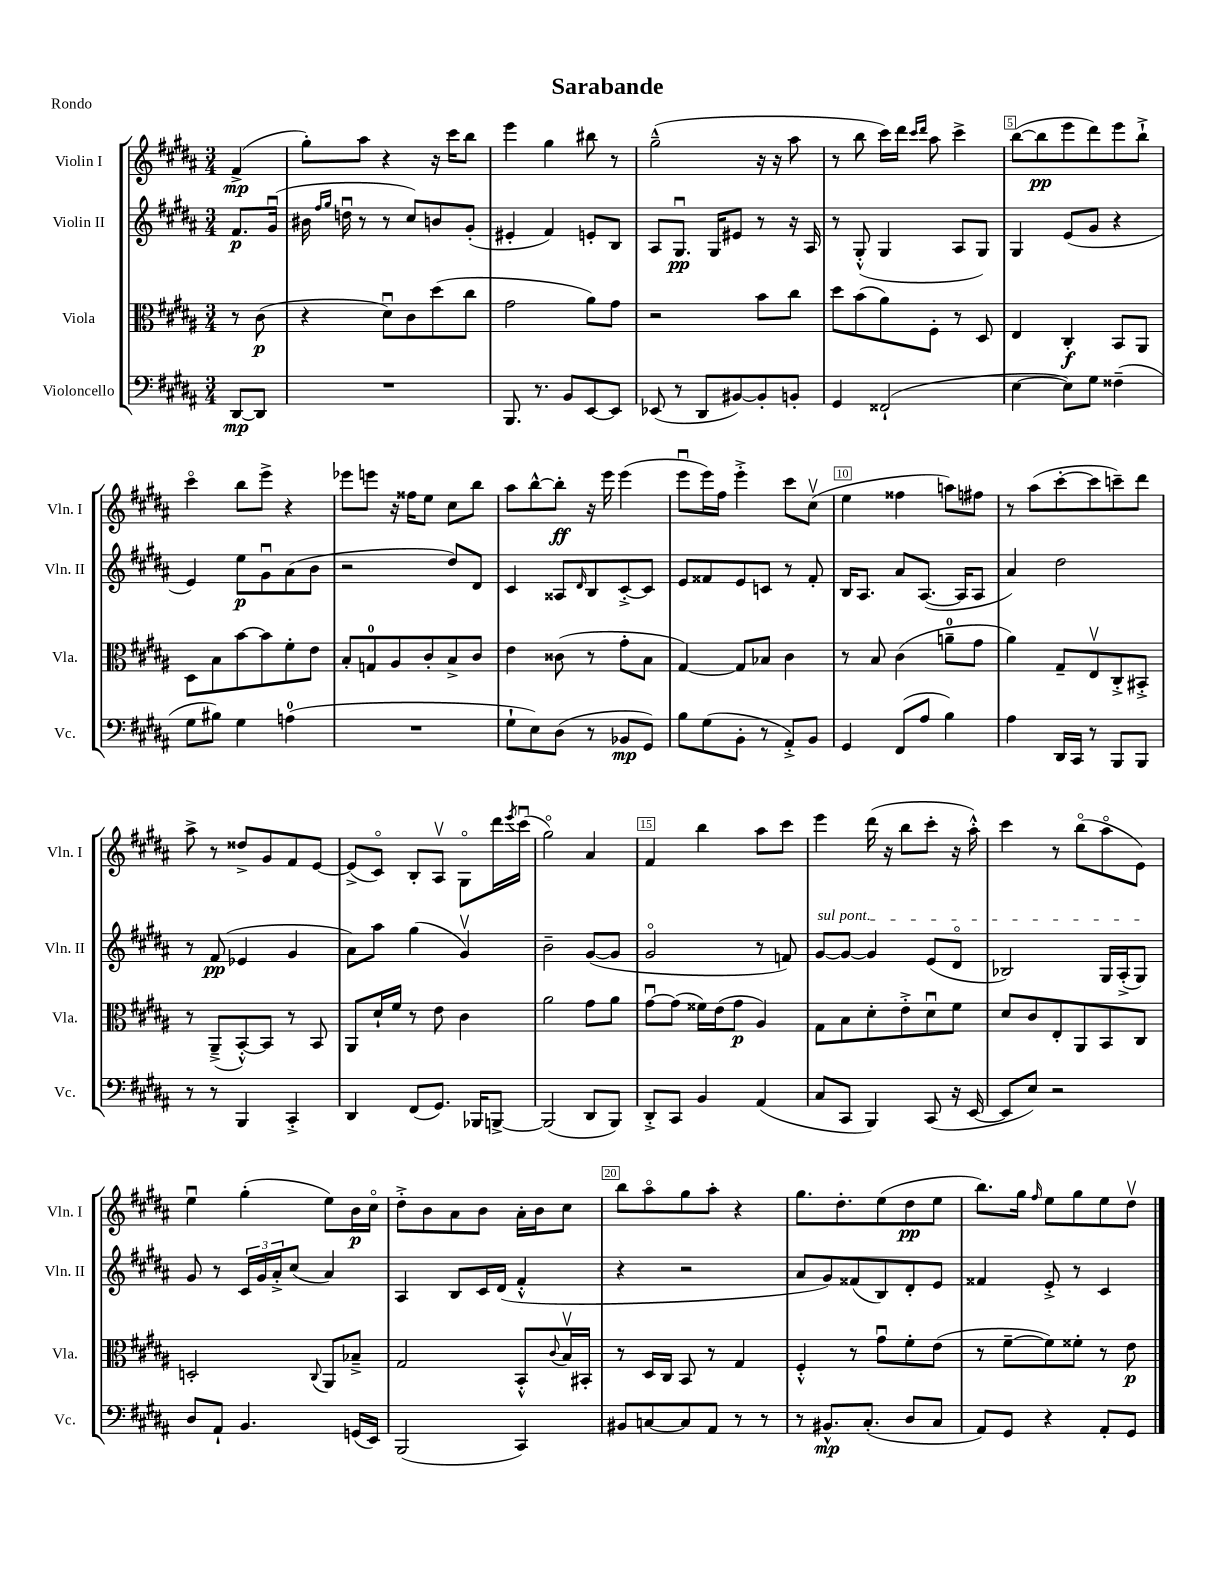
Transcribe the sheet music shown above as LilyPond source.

\header { title = "Sarabande" piece = "Rondo" }
<<
\new StaffGroup <<
\new Staff = "s0" \with { instrumentName = "Violin I" shortInstrumentName = "Vln. I" } {
    \clef treble \key b \major \numericTimeSignature \time 3/4 \partial 4
    fis'4->\mp( |
    gis''8-.) ais''8 r4 r16 cis'''16 b''8 |
    e'''4 gis''4 bis''8 r8 |
    gis''2---^( r16 r16 ais''8 |
    r8 b''8 cis'''16) dis'''16 \grace { cis'''16 dis'''16 } ais''8 cis'''4-> |
    b''8~( b''8\pp e'''8 dis'''8) e'''8 b''8-!-> |
    cis'''4\flageolet b''8 e'''8-> r4 |
    ees'''8 e'''8 r16 fisis''16 e''8 cis''8 b''8 |
    ais''8 b''8~-^ b''8-.\ff r16 e'''16 e'''4( |
    e'''8\downbow e'''16) fis''16 e'''4-.-> cis'''8 cis''8\upbow( |
    e''4 fisis''4 a''8) fis''8 |
    r8 ais''8( cis'''8~-. cis'''8 c'''8--) dis'''8 |
    ais''8-> r8 disis''8-> gis'8 fis'8 e'8~ |
    e'8->( cis'8\flageolet) b8-. ais8\upbow gis8\flageolet dis'''16 \acciaccatura { e'''8 } cis'''16\downbow( |
    gis''2\flageolet) ais'4 |
    fis'4 b''4 ais''8 cis'''8 |
    e'''4 dis'''16( r16 b''8 cis'''8-. r16 ais''16-.-^) |
    cis'''4 r8 b''8\flageolet( ais''8\flageolet e'8) |
    e''4\downbow gis''4-.( e''8) b'16\p cis''16\flageolet |
    dis''8-.-> b'8 ais'8 b'8 ais'16-. b'16 cis''8 |
    b''8 ais''8\flageolet gis''8 ais''8-. r4 |
    gis''8. dis''8.-. e''8( dis''8\pp e''8 |
    b''8.) gis''16 \grace { fis''16 } e''8 gis''8 e''8 dis''8\upbow \bar "|." |
}
\new Staff = "s1" \with { instrumentName = "Violin II" shortInstrumentName = "Vln. II" } {
    \clef treble \key b \major \numericTimeSignature \time 3/4 \partial 4
    fis'8.\p gis'16\downbow( |
    bis'16 \grace { fis''16 gis''16 } d''16\downbow r8 r8 cis''8) b'8 gis'8-.( |
    eis'4-. fis'4) e'8-. b8 |
    ais8 gis8.\downbow\pp gis16 eis'8 r8 r16 ais16 |
    r8 gis8-.-^( gis4 ais8 gis8) |
    gis4 e'8( gis'8 r4 |
    e'4) e''8\p gis'8\downbow ais'8( b'8 |
    r2 dis''8) dis'8 |
    cis'4 aisis8 \grace { dis'16 } b8 cis'8~-.-> cis'8 |
    e'8 fisis'8 e'8 c'8 r8 fisis'8-. |
    b16 ais8. ais'8 ais8.~( ais16 ais8 |
    ais'4) dis''2 |
    r8 fis'8\pp( ees'4 gis'4 |
    ais'8) ais''8 gis''4( gis'4\upbow) |
    b'2-- gis'8~( gis'8 |
    gis'2\flageolet r8 f'8) |
    \once \override TextSpanner.bound-details.left.text = \markup { \italic "sul pont." } gis'8~\startTextSpan gis'8~ gis'4 e'8( dis'8\flageolet |
    bes2) gis16 ais16-.->( gis8\stopTextSpan) |
    gis'8 r8 \tuplet 3/2 { cis'16 gis'16 ais'16-.-> } cis''8( ais'4) |
    ais4 b8 cis'16 dis'16( fis'4-.-^ |
    r4 r2 |
    ais'8 gis'8) fisis'8( b8) dis'8-. e'8 |
    fisis'4 e'8-.-> r8 cis'4 \bar "|." |
}
\new Staff = "s2" \with { instrumentName = "Viola" shortInstrumentName = "Vla." } {
    \clef alto \key b \major \numericTimeSignature \time 3/4 \partial 4
    r8 cis'8\p( |
    r4 dis'8\downbow) cis'8 dis''8( cis''8 |
    gis'2 ais'8) gis'8 |
    r2 b'8 cis''8 |
    dis''8 b'8( ais'8) fis8-. r8 dis8 |
    e4 cis4-.\f b,8 ais,8 |
    dis8 b8 b'8~ b'8 fis'8-. e'8 |
    b8-. g8-0 ais8 cis'8-. b8-> cis'8 |
    e'4 cisis'8( r8 gis'8-. b8 |
    gis4~) gis8 bes8 cis'4 |
    r8 b8 cis'4( a'8-0-- gis'8 |
    ais'4) gis8-- e8\upbow cis8-.-> bis,8-.-> |
    r8 ais,8--->( b,8~-.-^) b,8 r8 b,8 |
    ais,8 dis'16-! fis'16 r8 e'8 cis'4 |
    ais'2 gis'8 ais'8 |
    gis'8~\downbow gis'8( fisis'16) e'16( gis'8\p ais4) |
    gis8 b8 dis'8-. e'8-.-> dis'8\downbow fis'8 |
    dis'8 cis'8 e8-. ais,8 b,8 cis8 |
    d2-. \appoggiatura { cis8 } ais,8 bes8---> |
    gis2 b,8-.-^ \appoggiatura { cis'8 } b16\upbow bis,16-. |
    r8 dis16 cis16 b,8 r8 gis4 |
    fis4-.-^ r8 gis'8\downbow fis'8-. e'8( |
    r8 fis'8~-- fis'8) fisis'8-. r8 e'8\p \bar "|." |
}
\new Staff = "s3" \with { instrumentName = "Violoncello" shortInstrumentName = "Vc." } {
    \clef bass \key b \major \numericTimeSignature \time 3/4 \partial 4
    dis,8~\mp dis,8 |
    R2. |
    b,,8. r8. b,8 e,8~ e,8 |
    ees,8( r8 dis,8 bis,8~) bis,8-. b,8-. |
    gis,4 fisis,2-!( |
    e4~ e8) gis8 fisis4--( |
    gis8 bis8) gis4 a4-0( |
    R2. |
    gis8-! e8) dis8( r8 bes,8\mp gis,8) |
    b8 gis8( b,8-. r8 ais,8-.->) b,8 |
    gis,4 fis,8( ais8 b4) |
    ais4 dis,16 cis,16 r8 b,,8 b,,8 |
    r8 r8 b,,4 cis,4-.-> |
    dis,4 fis,8( gis,8.) bes,,16 b,,8~-> |
    b,,2( dis,8 b,,8) |
    dis,8-.-> cis,8 b,4 ais,4( |
    cis8 cis,8 b,,4) cis,8( r16 e,16~ |
    e,8 e8) r2 |
    dis8 ais,8-! b,4. g,16( e,16) |
    b,,2( cis,4) |
    bis,8 c8~ c8 ais,8 r8 r8 |
    r8 bis,8.-^\mp cis8.-.( dis8 cis8 |
    ais,8) gis,8 r4 ais,8-. gis,8 \bar "|." |
}
>>
>>
\layout { \context { \Score \override BarNumber.break-visibility = ##(#f #t #t) barNumberVisibility = #(every-nth-bar-number-visible 5) \override BarNumber.stencil = #(make-stencil-boxer 0.1 0.3 ly:text-interface::print) } }
